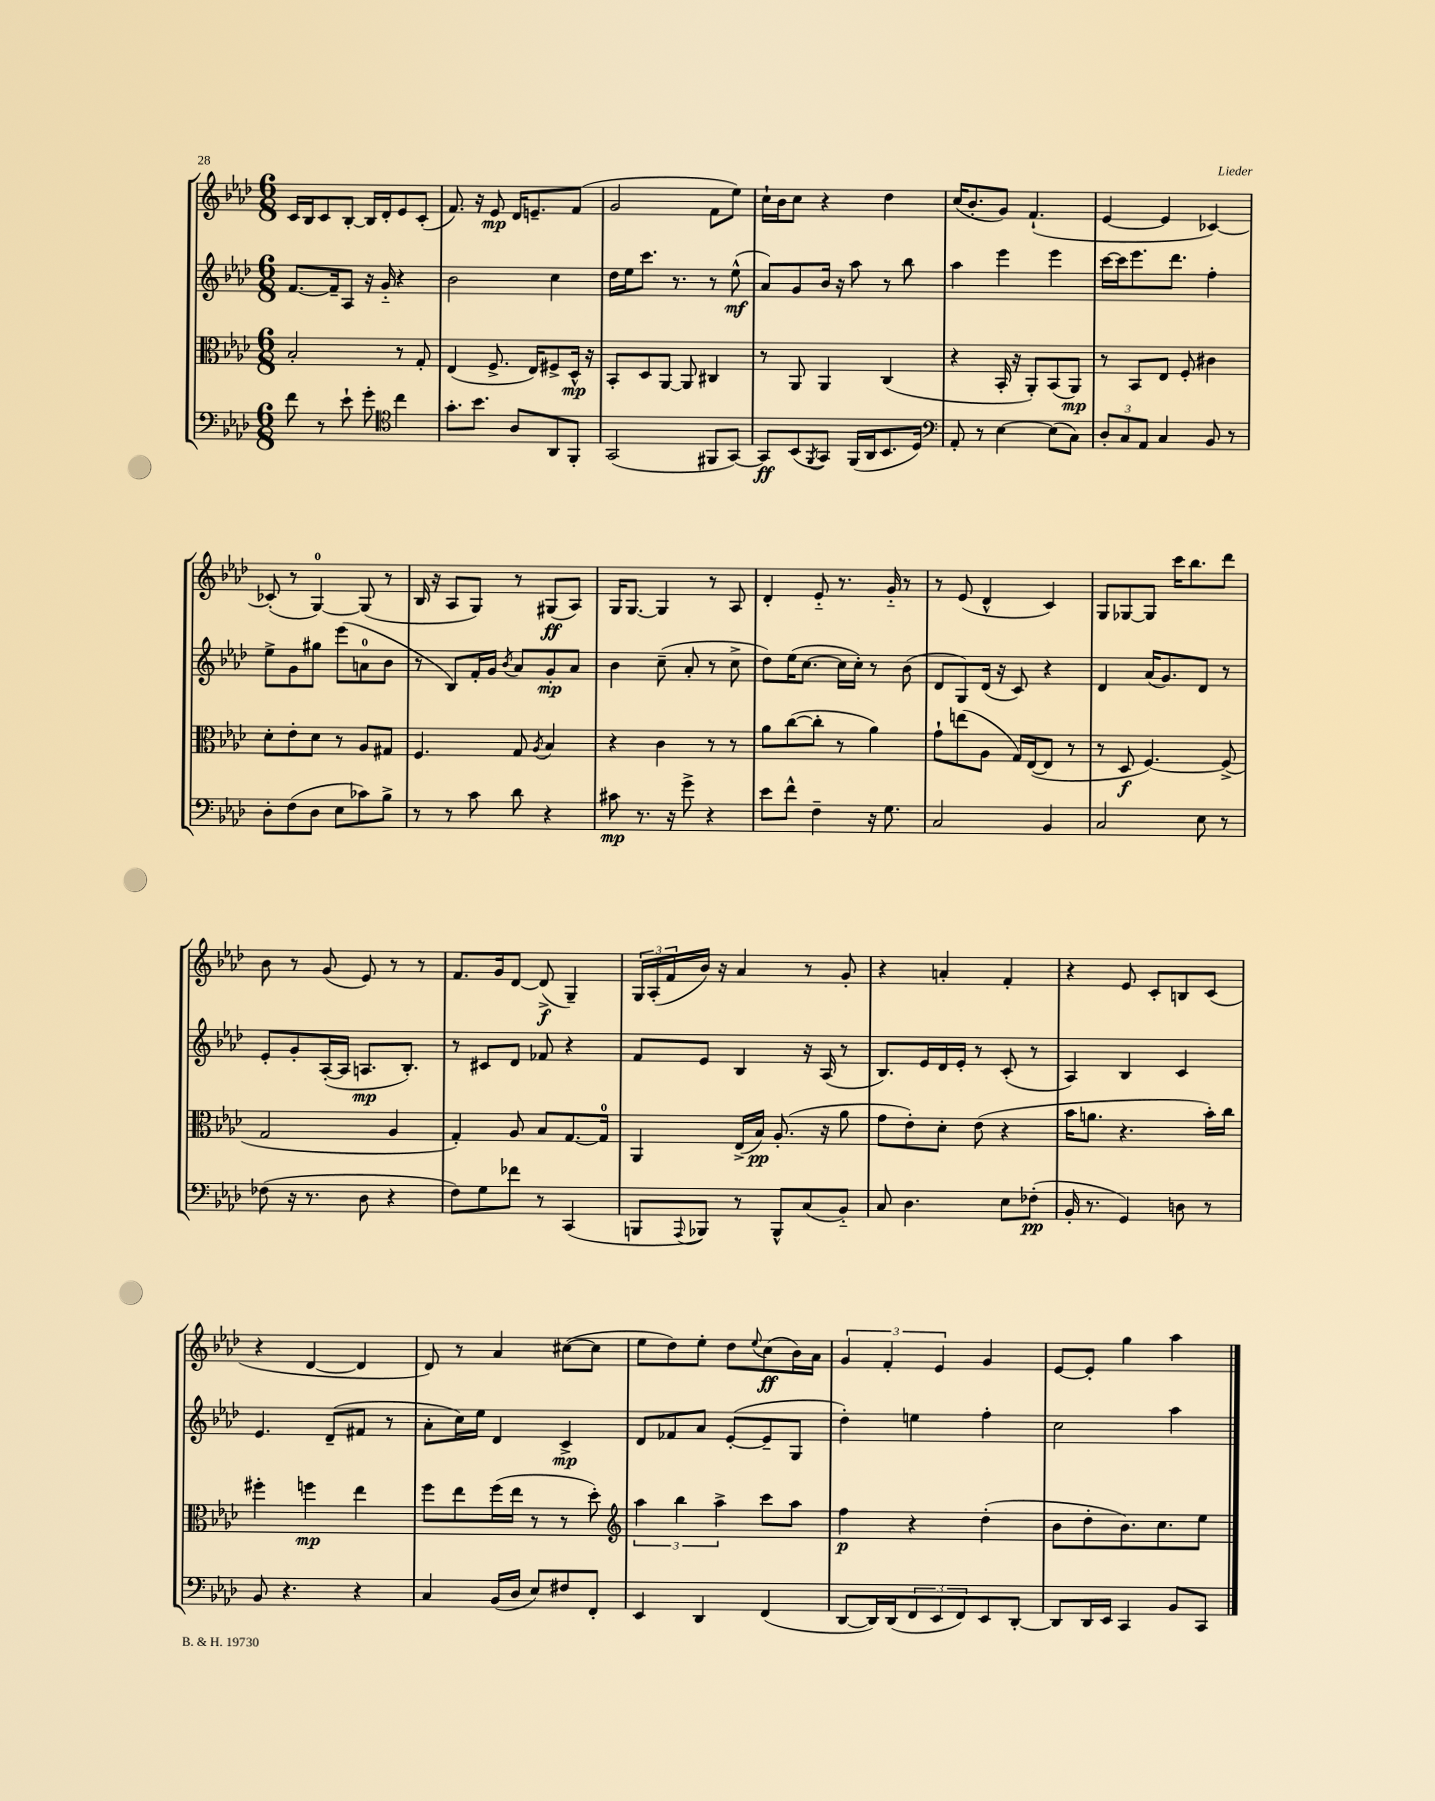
<<
\new StaffGroup <<
\new Staff = "s0" {
    \clef treble \key aes \major \numericTimeSignature \time 6/8
    c'16 bes16 c'8 bes8~-. bes16 des'16-. ees'8 c'8-.( |
    f'8.) r16 ees'8\mp des'16 e'8.-- f'8( |
    g'2 f'8 ees''8) |
    c''16-! bes'16 c''8 r4 des''4 |
    c''16( bes'8.-. g'8) f'4.-!( |
    ees'4~ ees'4 ces'4~) |
    ces'8-.( r8 g4-0~) g8( r8 |
    bes16 r16 aes8 g8) r8 gis8\ff( aes8) |
    g16 g8.~ g4 r8 aes8 |
    des'4-. ees'8-_ r8. g'16-_ r8 |
    r8 ees'8( des'4-^ c'4) |
    g8 ges8~ ges8 c'''16 bes''8. des'''8 |
    bes'8 r8 g'8( ees'8) r8 r8 |
    f'8. g'16 des'8~ des'8->\f( g4--) |
    \tuplet 3/2 { g16 aes16-.( f'16 } bes'16) r16 aes'4 r8 g'8-. |
    r4 a'4-. f'4-. |
    r4 ees'8 c'8-. b8 c'8( |
    r4 des'4~ des'4 |
    des'8) r8 aes'4 cis''8~( cis''8 |
    ees''8 des''8) ees''8-. des''8 \appoggiatura { ees''8 } c''8\ff( bes'16) aes'16 |
    \tuplet 3/2 { g'4 f'4-. ees'4 } g'4 |
    ees'8~ ees'8-. g''4 aes''4 \bar "|." |
}
\new Staff = "s1" {
    \clef treble \key aes \major \numericTimeSignature \time 6/8
    f'8.~ f'16-- aes8 r16 g'16-_ r4 |
    bes'2 c''4 |
    des''16 ees''16 c'''8. r8. r8 ees''8-^\mf( |
    aes'8) g'8 bes'16 r16 aes''8 r8 bes''8 |
    aes''4 ees'''4 ees'''4 |
    c'''16~ c'''16 ees'''8. des'''8. f''4-. |
    ees''8-> g'8 gis''8 ees'''8( a'8-0 bes'8 |
    r8 bes8) f'16-. g'16 \acciaccatura { bes'8 } aes'8 g'8-.\mp aes'8 |
    bes'4 c''8--( aes'8-. r8 c''8-> |
    des''8) ees''16( c''8.~ c''16 c''16-.) r8 bes'8( |
    des'8 g8) des'16( r16 c'8) r4 |
    des'4 aes'16( g'8.) des'8 r8 |
    ees'8-. g'8-. aes16~-.( aes16 a8.\mp bes8.-.) |
    r8 cis'8 des'8 fes'8 r4 |
    f'8 ees'8 bes4 r16 aes16( r8 |
    bes8.) ees'16 des'16 ees'16-. r8 c'8-.( r8 |
    aes4) bes4 c'4 |
    ees'4. des'8--( fis'8 r8 |
    aes'8-. c''16) ees''16 des'4 c'4->\mp |
    des'8 fes'8 aes'8 ees'8~-.( ees'8-- g8 |
    des''4-.) e''4 f''4-. |
    c''2 aes''4 \bar "|." |
}
\new Staff = "s2" {
    \clef alto \key aes \major \numericTimeSignature \time 6/8
    bes2-. r8 g8-. |
    ees4( f8.-> ees16) fis8-> des16-^\mp r16 |
    bes,8-. des8 aes,8~ aes,8 cis4 |
    r8 aes,8 aes,4 c4( |
    r4 bes,16-. r16 aes,8-.) bes,8( aes,8\mp) |
    r8 bes,8 ees8 f8-. cis'4 |
    des'8-. ees'8-. des'8 r8 aes8 gis8 |
    f4. g8 \acciaccatura { aes8 } bes4 |
    r4 c'4 r8 r8 |
    aes'8 c''8~( c''8-. r8 aes'4) |
    g'8-! e''8( aes8 g16) ees16~( ees8 r8 |
    r8 des8\f f4.~) f8->( |
    g2 aes4 |
    g4-.) aes8 bes8 g8.~ g16-0 |
    aes,4 ees16->( bes16\pp) aes8.-.( r16 aes'8 |
    g'8 ees'8-.) des'8-. ees'8( r4 |
    bes'16 a'8. r4. bes'16-.) c''16 |
    fis''4-. f''4\mp ees''4 |
    f''8 ees''8 f''16( ees''16 r8 r8 des''8-.) |
    \clef treble \tuplet 3/2 { aes''4 bes''4 aes''4-> } c'''8 aes''8 |
    f''4\p r4 des''4-.( |
    bes'8 des''8-. bes'8.) c''8. ees''8 \bar "|." |
}
\new Staff = "s3" {
    \clef bass \key aes \major \numericTimeSignature \time 6/8
    f'8 r8 ees'8-! g'8-. \clef tenor c''4 |
    g'8.-. bes'8. aes8 aes,8 f,8-. |
    g,2( fis,8 g,8~) |
    g,8\ff bes,8( \acciaccatura { f,8 } g,8) f,16( aes,16 bes,8. des16) |
    \clef bass aes,8-. r8 ees4~ ees8( c8) |
    \tuplet 3/2 { des8-. c8 aes,8 } c4 bes,8 r8 |
    des8-. f8( des8 ees8 ces'8) bes8-> |
    r8 r8 c'8 des'8 r4 |
    cis'8\mp r8. r16 g'8-> r4 |
    ees'8 f'8-^ f4-- r16 g8. |
    c2 bes,4 |
    c2 ees8 r8 |
    fes8( r16 r8. des8 r4 |
    f8) g8 fes'8 r8 c,4( |
    b,,8 \appoggiatura { aes,,8 } bes,,8) r8 bes,,8-^ c8( bes,8-_) |
    c8 des4. ees8 fes8-.\pp( |
    bes,16-. r8. g,4) d8 r8 |
    bes,8 r4. r4 |
    c4 bes,16( des16 ees8) fis8 f,8-. |
    ees,4 des,4 f,4( |
    des,8~ des,16) des,16( \tuplet 3/2 { f,8 ees,8 f,8) } ees,8 des,8~-. |
    des,8 des,16 ees,16 c,4 bes,8 c,8 \bar "|." |
}
>>
>>
\layout { \context { \Score \remove "Bar_number_engraver" } }
